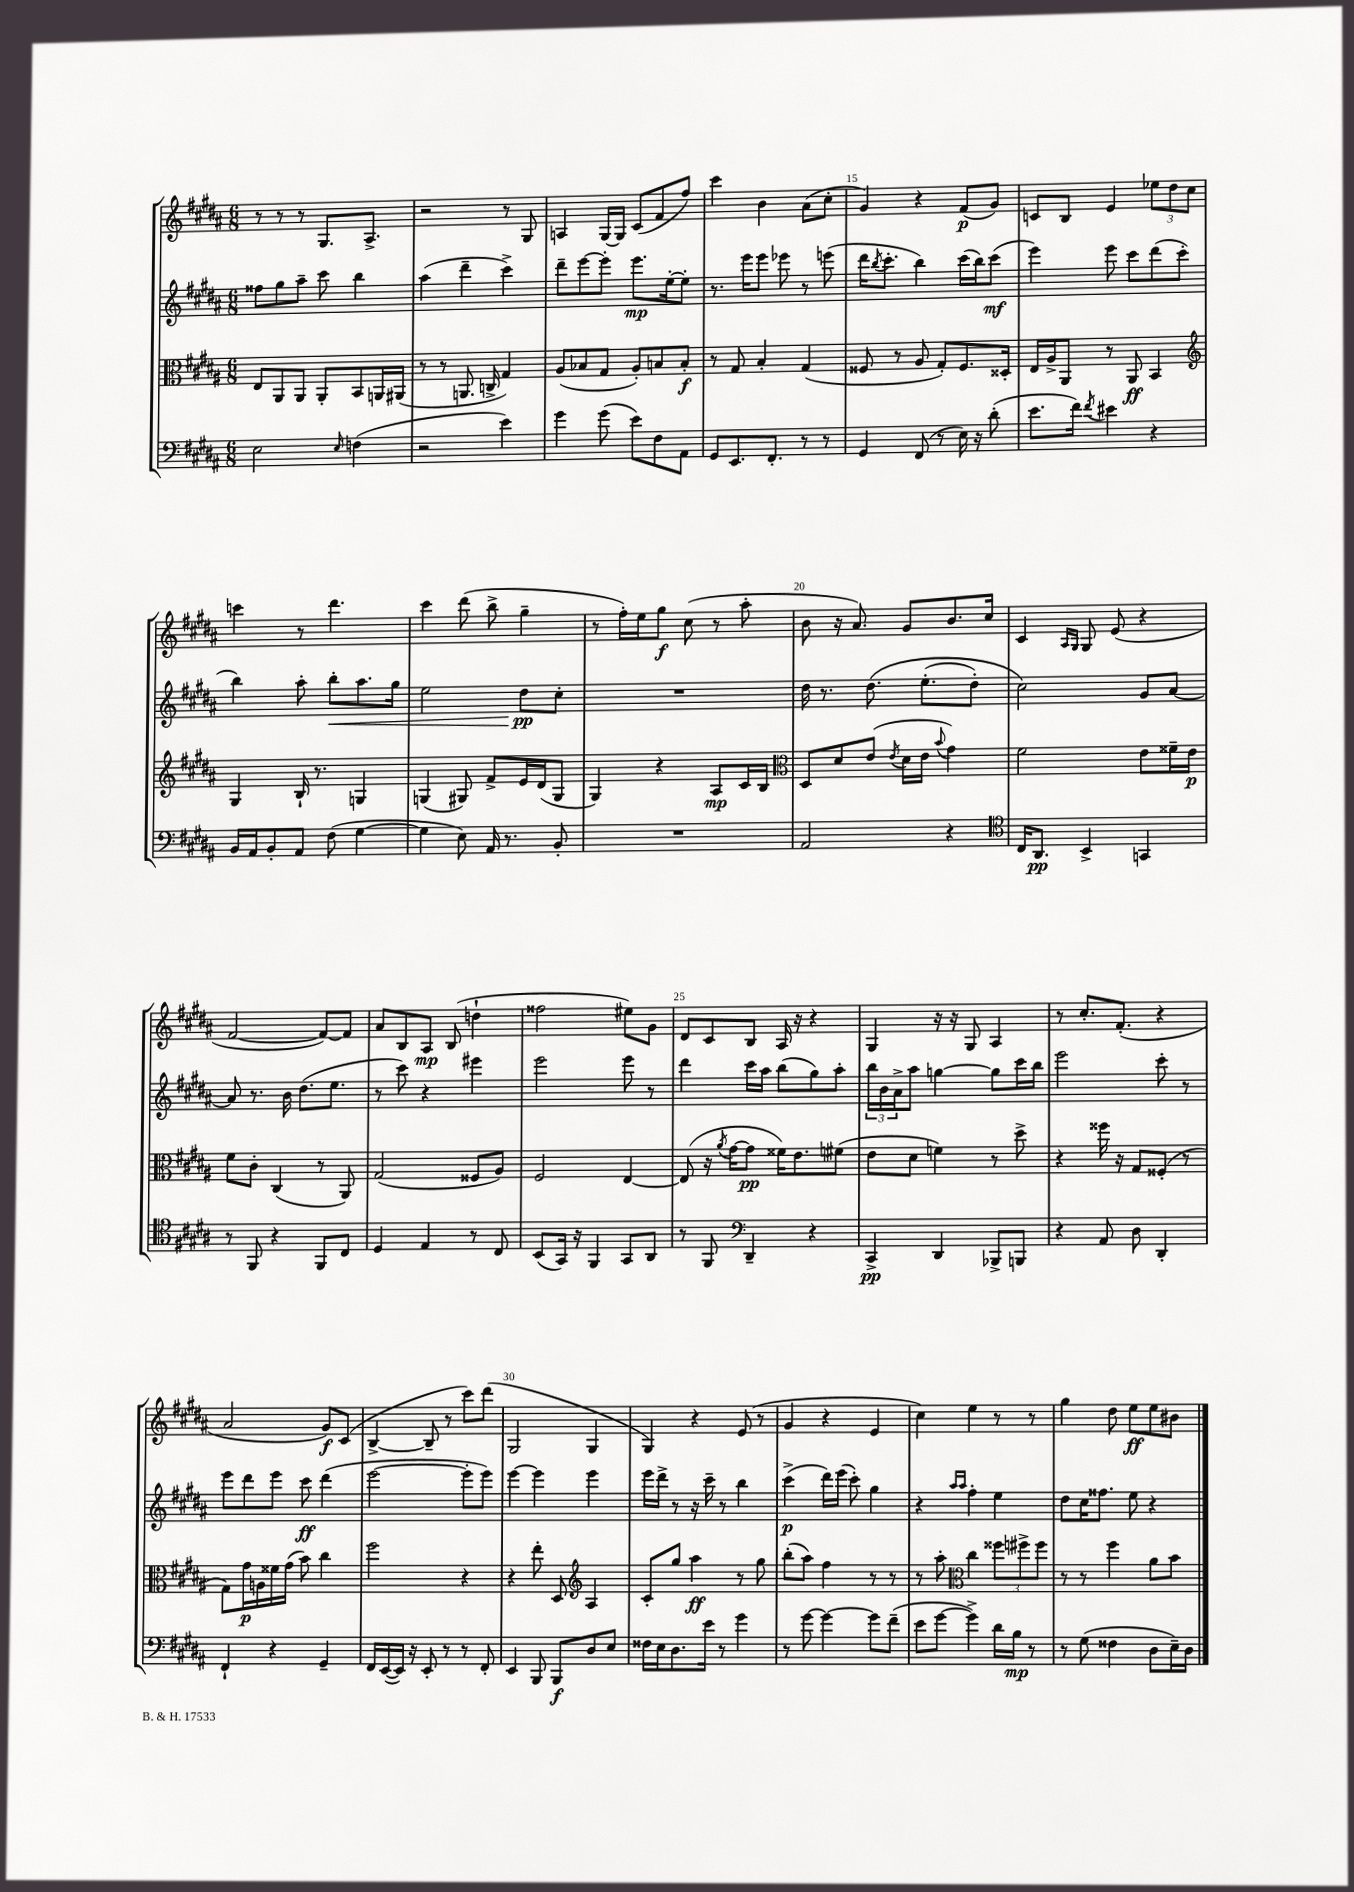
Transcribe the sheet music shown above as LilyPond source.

<<
\new StaffGroup <<
\new Staff = "s0" {
    \clef treble \key b \major \numericTimeSignature \time 6/8
    r8 r8 r8 gis8. ais8.-> |
    r2 r8 gis8 |
    a4 gis16~ gis16 cis'8( fis'8 fis''8) |
    cis'''4 b'4 ais'8( cis''8-. |
    gis'4) r4 fis'8\p( gis'8) |
    c'8 b8 e'4 \tuplet 3/2 { ees''8 dis''8 cis''8 } |
    c'''4 r8 dis'''4. |
    cis'''4 dis'''8( b''8-> gis''4-- |
    r8 fis''16-.) e''16 gis''8\f cis''8( r8 ais''8-. |
    b'8 r16 ais'8.) gis'8 b'8. cis''16 |
    cis'4 \grace { ais16 gis16 } gis8 e'8( r4 |
    fis'2~ fis'8~) fis'8 |
    ais'8 b8 ais8\mp b8( d''4-! |
    fisis''2 eis''8) gis'8 |
    dis'8 cis'8 b8 ais16 r16 r4 |
    gis4 r16 r16 gis8 ais4 |
    r8 cis''8.-. fis'8.-.( r4 |
    ais'2 gis'8\f) cis'8( |
    b4~-> b8-- r8 cis'''8) dis'''8( |
    gis2 gis4 |
    gis4) r4 e'8( r8 |
    gis'4 r4 e'4 |
    cis''4) e''4 r8 r8 |
    gis''4 dis''8 e''8\ff e''8 bis'8 \bar "|." |
}
\new Staff = "s1" {
    \clef treble \key b \major \numericTimeSignature \time 6/8
    fisis''8 gis''8 ais''8-- cis'''8 b''4 |
    ais''4( dis'''4-- cis'''4->) |
    dis'''8-- e'''8~ e'''8-. e'''8.\mp e''16~-. e''8-. |
    r8. e'''16 e'''8 ees'''8 r8 e'''8( |
    dis'''16 \acciaccatura { b''8 } cis'''8.-. b''4) cis'''16( b''16) cis'''8\mf( |
    e'''4) e'''8 cis'''8 dis'''8( cis'''8-. |
    b''4) ais''8-. b''8-.\< ais''8. gis''16 |
    e''2 dis''8\pp\! cis''8-. |
    R2. |
    dis''16 r8. dis''8.\( e''8.-.( dis''8-.) |
    cis''2\) gis'8 ais'8~ |
    ais'8 r8. b'16 dis''8.( e''8. |
    r8 cis'''8) r4 eis'''4 |
    e'''2 e'''8 r8 |
    dis'''4 cis'''16 ais''16 b''8( gis''8) ais''8-. |
    \tuplet 3/2 { b''16 b'16 ais'16-> } ais''8 g''4~ g''8 cis'''16 b''16 |
    e'''2 cis'''8-. r8 |
    e'''8 dis'''8 e'''8 cis'''8\ff dis'''4( |
    e'''2~ e'''8-. e'''8) |
    e'''4~ e'''4 e'''4 |
    e'''16 dis'''16-> r8 r16 cis'''16-- r8 b''4 |
    cis'''4->\p( dis'''16) e'''16( cis'''8-.) gis''4 |
    r4 \grace { ais''16 ais''16 } fis''4-. e''4 |
    dis''8 cis''16 fisis''8. e''8 r4 \bar "|." |
}
\new Staff = "s2" {
    \clef alto \key b \major \numericTimeSignature \time 6/8
    e8 ais,8 ais,8 ais,8-. b,8 a,16 ais,16( |
    r8 r8 a,8. c16-> gis4) |
    ais8( bes8 gis8 ais8-.) b8 b8-.\f |
    r8 gis8 b4-. gis4( |
    fisis8 r8 ais8 gis8-.) fisis8. disis16-. |
    e16 ais16-> ais,8 r8 ais,8\ff b,4 |
    \clef treble gis4 b16-! r8. g4 |
    g4( gis8) fis'8-> e'16 dis'16( gis8 |
    gis4) r4 ais8\mp cis'16 b16 |
    \clef alto dis8 dis'8 e'8( \acciaccatura { e'8 } dis'16 e'16 \appoggiatura { b'8 } gis'4) |
    fis'2 e'8 fisis'16-- e'16\p |
    fis'8 cis'8-. cis4( r8 ais,8) |
    gis2( fisis8 ais8) |
    fis2 e4~ |
    e8( r16 \acciaccatura { ais'8 } gis'16~ gis'8\pp fisis'16) e'8. fis'8( |
    e'8 dis'8 f'4) r8 dis''8-> |
    r4 fisis''16 r16 gis8 fisis8-.( r8 |
    gis8) gis'16\p a16 fisis'16 gis'16( b'8) cis''4 |
    fis''2 r4 |
    r4 e''8-. dis8 \clef treble ais4 |
    cis'8-. gis''8 ais''4\ff r8 gis''8 |
    b''8-.( ais''8) fis''4 r8 r8 |
    r8 ais''8-. \clef alto cis''4 \tuplet 3/2 { fisis''8 fis''8-> fis''8 } |
    r8 r8 fis''4 ais'8 b'8 \bar "|." |
}
\new Staff = "s3" {
    \clef bass \key b \major \numericTimeSignature \time 6/8
    e2 \grace { e16 } f4( |
    r2 e'4) |
    gis'4 gis'8( e'8) fis8 ais,8 |
    gis,8 e,8. fis,8.-. r8 r8 |
    gis,4 fis,8( r8 e16) r16 dis'8-.( |
    e'8. fis'16) \acciaccatura { fis'8 } eis'4 r4 |
    b,16 ais,16 b,8-. ais,8 fis8( gis4~ |
    gis4 e8) ais,16 r8. b,8-. |
    R2. |
    ais,2 r4 |
    \clef tenor cis16 ais,8.\pp b,4-> g,4 |
    r8 fis,8 r4 fis,8 cis8 |
    dis4 e4 r8 cis8 |
    b,8( gis,16) r16 fis,4 gis,8 ais,8 |
    r8 fis,8 \clef bass dis,4-- r4 |
    cis,4->\pp dis,4 bes,,8-> b,,8 |
    r4 ais,8 dis8 dis,4-. |
    fis,4-! r4 gis,4-- |
    fis,16 e,16~( e,16) r16 e,8-. r8 r8 fis,8-. |
    e,4 b,,8 b,,8\f dis8 e8 |
    fisis16 e16 dis8. e'16 r8 gis'4 |
    r8 gis'8~ gis'4~ gis'8 fis'8--( |
    e'8 gis'8~ gis'4->) dis'16 b16\mp r8 |
    r8 gis8( fisis4 dis8 e16--) dis16 \bar "|." |
}
>>
>>
\layout { \context { \Score currentBarNumber = #11 \override BarNumber.break-visibility = ##(#f #t #t) barNumberVisibility = #(every-nth-bar-number-visible 5) } }
